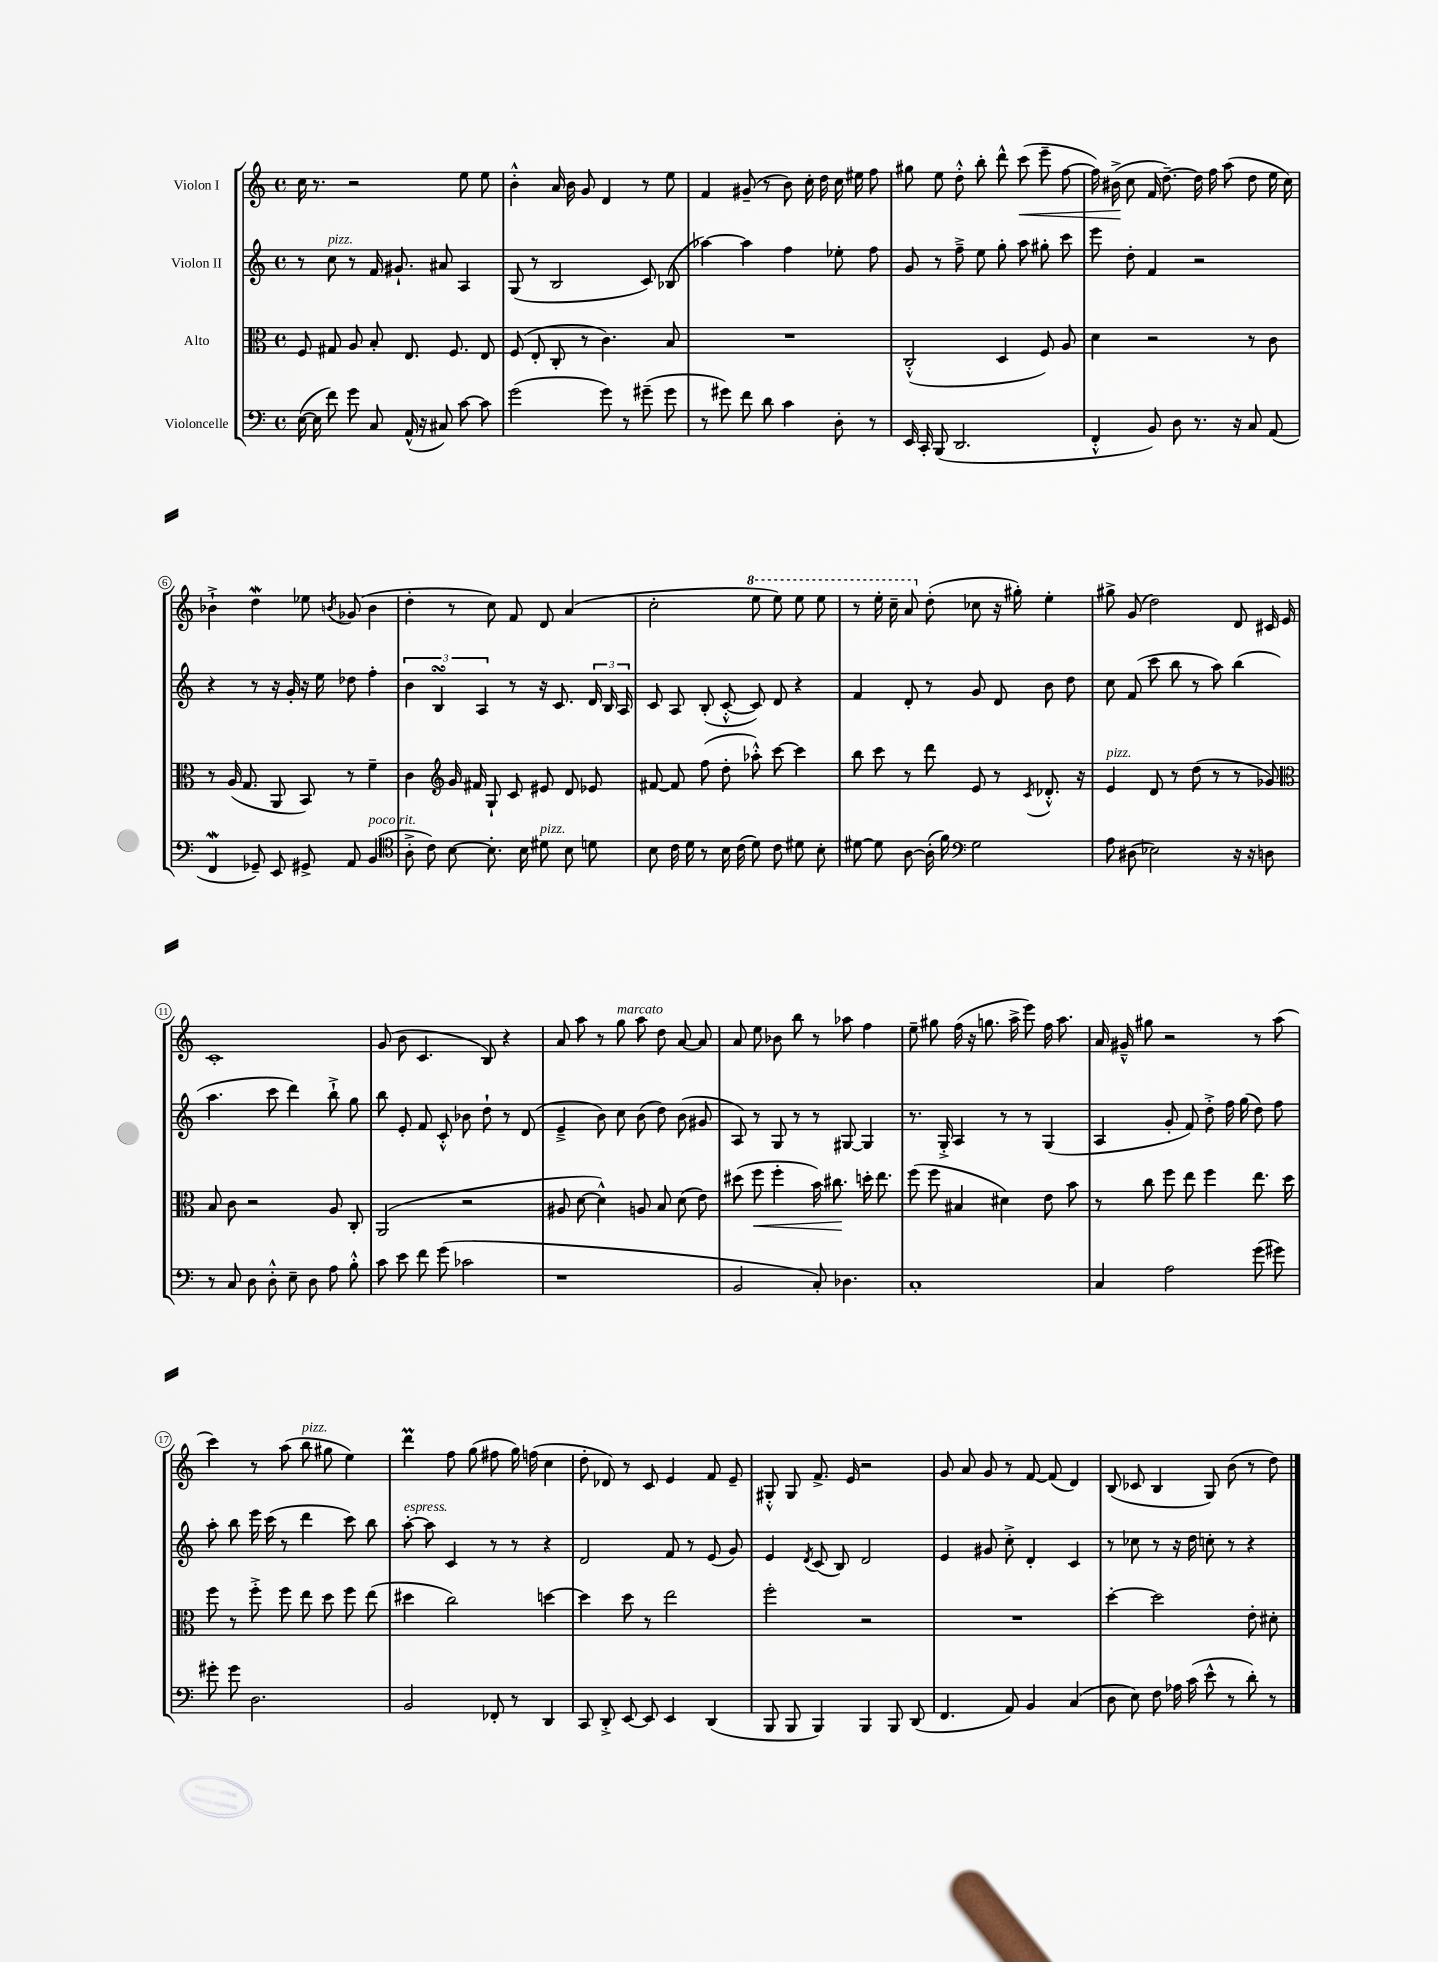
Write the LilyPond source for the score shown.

<<
\new StaffGroup <<
\new Staff = "s0" \with { instrumentName = "Violon I" } {
    \clef treble \key c \major \defaultTimeSignature \time 4/4
    \autoBeamOff c''16 r8. r2 e''8 e''8 |
    b'4-.-^ a'16 b'16 g'8 d'4 r8 e''8 |
    f'4 gis'8--( r8 b'8) c''16-. d''16 c''16 eis''16 f''8 |
    gis''8 e''8 d''8-.-^ b''8-. d'''8-^ c'''8\<( e'''8-- f''8~ |
    f''16) bis'16->\!( c''8 f'16 d''8.~--) d''16 f''16 a''8( d''8 e''16 c''16) |
    bes'4-!-> d''4\mordent ees''8 \acciaccatura { b'8 } ges'8( b'4 |
    d''4-. r8 c''8) f'8 d'8 a'4( |
    c''2-. \ottava #1 e'''8 e'''8) e'''8 e'''8 |
    r8 e'''16-. c'''16-- a''8 \ottava #0 d''8-.( ces''8 r16 gis''16-.) e''4-. |
    gis''8-> g'8( d''2) d'8 cis'16 e'16 |
    c'1-. |
    g'8( b'8 c'4. b8) r4 |
    a'8 a''8 r8 g''8^\markup { \italic "marcato" } a''8 d''8 a'8~ a'8 |
    a'8 e''8 bes'8 b''8 r8 aes''8 f''4 |
    e''8-- gis''8 f''16( r16 g''8. a''16-> e'''8) f''16 a''8. |
    a'16 gis'16---^ gis''8 r2 r8 a''8( |
    c'''4) r8 a''8( b''8^\markup { \italic "pizz." } gis''8 e''4) |
    d'''4\prall f''8 g''8( fis''8 g''16) f''16( c''4 |
    d''8-. des'8) r8 c'8 e'4 f'8 e'8-- |
    gis8-.-^ gis8 f'8.-> e'16 r2 |
    g'8 a'8 g'8 r8 f'8~ f'8( d'4) |
    b8( ces'8 b4 g8) b'8( r8 d''8) \bar "|." |
}
\new Staff = "s1" \with { instrumentName = "Violon II" } {
    \clef treble \key c \major \defaultTimeSignature \time 4/4
    \autoBeamOff r8 c''8^\markup { \italic "pizz." } r8 f'16 gis'8.-! ais'8 a4 |
    g8( r8 b2 c'8) bes8( |
    aes''4~) aes''4 f''4 ees''8-. f''8 |
    g'8 r8 f''8---> e''8 g''8-. a''8 gis''8-. c'''8 |
    e'''8 d''8-. f'4 r2 |
    r4 r8 r16 g'16-. r16 e''16 des''8 f''4-. |
    \tuplet 3/2 { b'4 b4\turn a4 } r8 r16 c'8. \tuplet 3/2 { d'16 b16 a16 } |
    c'8 a8 b8-.( c'8~-.-^ c'8) d'8 r4 |
    f'4 d'8-. r8 g'8 d'8 b'8 d''8 |
    c''8 f'8( c'''8 b''8 r8 a''8) b''4( |
    a''4. c'''8 d'''4) b''8-!-> g''8 |
    b''8 e'8-. f'8 c'8-.-^ bes'8 d''8-! r8 d'8( |
    e'4---> b'8) c''8 b'8( d''8) b'8( gis'8 |
    a8) r8 g8 r8 r8 gis8~ gis4 |
    r8. g16-.-> a4 r8 r8 g4( |
    a4 g'8-. f'8) d''8-.-> f''16 g''16( d''8) f''8 |
    a''8-. b''8 e'''16 c'''16( r8 d'''4 c'''8) b''8 |
    a''8~-.^\markup { \italic "espress." } a''8 c'4 r8 r8 r4 |
    d'2 f'8 r8 e'8( g'8) |
    e'4 \acciaccatura { d'8 } c'8( b8) d'2 |
    e'4 gis'8 c''8-.-> d'4-. c'4 |
    r8 ces''8 r8 r16 d''16 c''8-. r8 r4 \bar "|." |
}
\new Staff = "s2" \with { instrumentName = "Alto" } {
    \clef alto \key c \major \defaultTimeSignature \time 4/4
    \autoBeamOff f8 gis8 a8 b8-. e8. f8. e8 |
    f8( e8-. c8-. r8 c'4.) b8 |
    R1 |
    c2-.-^( d4 f8) a8 |
    d'4 r2 r8 c'8 |
    r8 a16( g8. a,8 b,8) r8 f'4-- |
    c'4 \clef treble g'16 fis'16 g8-! c'8 eis'8 d'8 ees'8 |
    fis'8~ fis'8 f''8( d''8-. aes''8-.-^) c'''8~ c'''4 |
    b''8 c'''8 r8 d'''8 e'8 r8 \acciaccatura { c'8 } des'8.-.-^ r16 |
    e'4^\markup { \italic "pizz." } d'8 r8 d''8( r8 r8 ges'8) |
    \clef alto b8 c'8 r2 a8 c8-. |
    a,2( r2 |
    ais8 d'8~ d'4-^) a8 b8 d'8( e'8) |
    dis''8( f''8\< f''4-. b'16) cis''8.\! d''16-. e''8. |
    f''8( f''8 bis4 dis'4) e'8 b'8 |
    r8 c''8 f''8 e''8 f''4 e''8. d''16 |
    f''8 r8 f''8-.-> f''8 e''8 d''8 f''8 e''8( |
    dis''4 c''2) d''4~ |
    d''4 d''8 r8 e''2 |
    f''2-. r2 |
    R1 |
    d''4~-. d''2 e'8-. dis'8-. \bar "|." |
}
\new Staff = "s3" \with { instrumentName = "Violoncelle" } {
    \clef bass \key c \major \defaultTimeSignature \time 4/4
    \autoBeamOff e16~( e16 f'8) g'8 c8 a,16-^( r16 cis8) c'8~ c'8 |
    g'2( g'8) r8 gis'8--( gis'8 |
    r8 gis'8) f'8 d'8 c'4 d8-. r8 |
    e,16 c,16-. b,,8( d,2. |
    f,4-.-^ b,8) d8 r8. r16 c8 a,8( |
    f,4\mordent ges,8--) e,8 gis,8-> a,8 b,4^\markup { \italic "poco rit." }( |
    \clef tenor a8-.-> c'8) b8~ b8.-. b16 dis'8^\markup { \italic "pizz." } b8 d'8 |
    b8 c'16 d'16 r8 b16 c'16( d'8) c'8 dis'8 b8-. |
    dis'8~ dis'8 a8~ a16-.( f'16) \clef bass g2 |
    a8 dis8( ees2) r16 r16 d8 |
    r8 c8 d8 d8-.-^ e8-- d8 a8 b8-.-^ |
    c'8 e'8 f'8 g'8( ces'2 |
    r1 |
    b,2 c8-.) des4. |
    c1-. |
    c4 a2 g'8( gis'8) |
    gis'8-. gis'8 d2. |
    b,2 fes,8-. r8 d,4 |
    c,8 d,8-.-> e,8~ e,8 e,4 d,4( |
    b,,8 b,,8 b,,4) b,,4 b,,8 d,8( |
    f,4. a,8) b,4 c4( |
    d8 e8) f8 aes16 c'16( e'8-^ r8 d'8-.) r8 \bar "|." |
}
>>
>>
\layout { \context { \Score \override BarNumber.stencil = #(make-stencil-circler 0.1 0.3 ly:text-interface::print) } }
